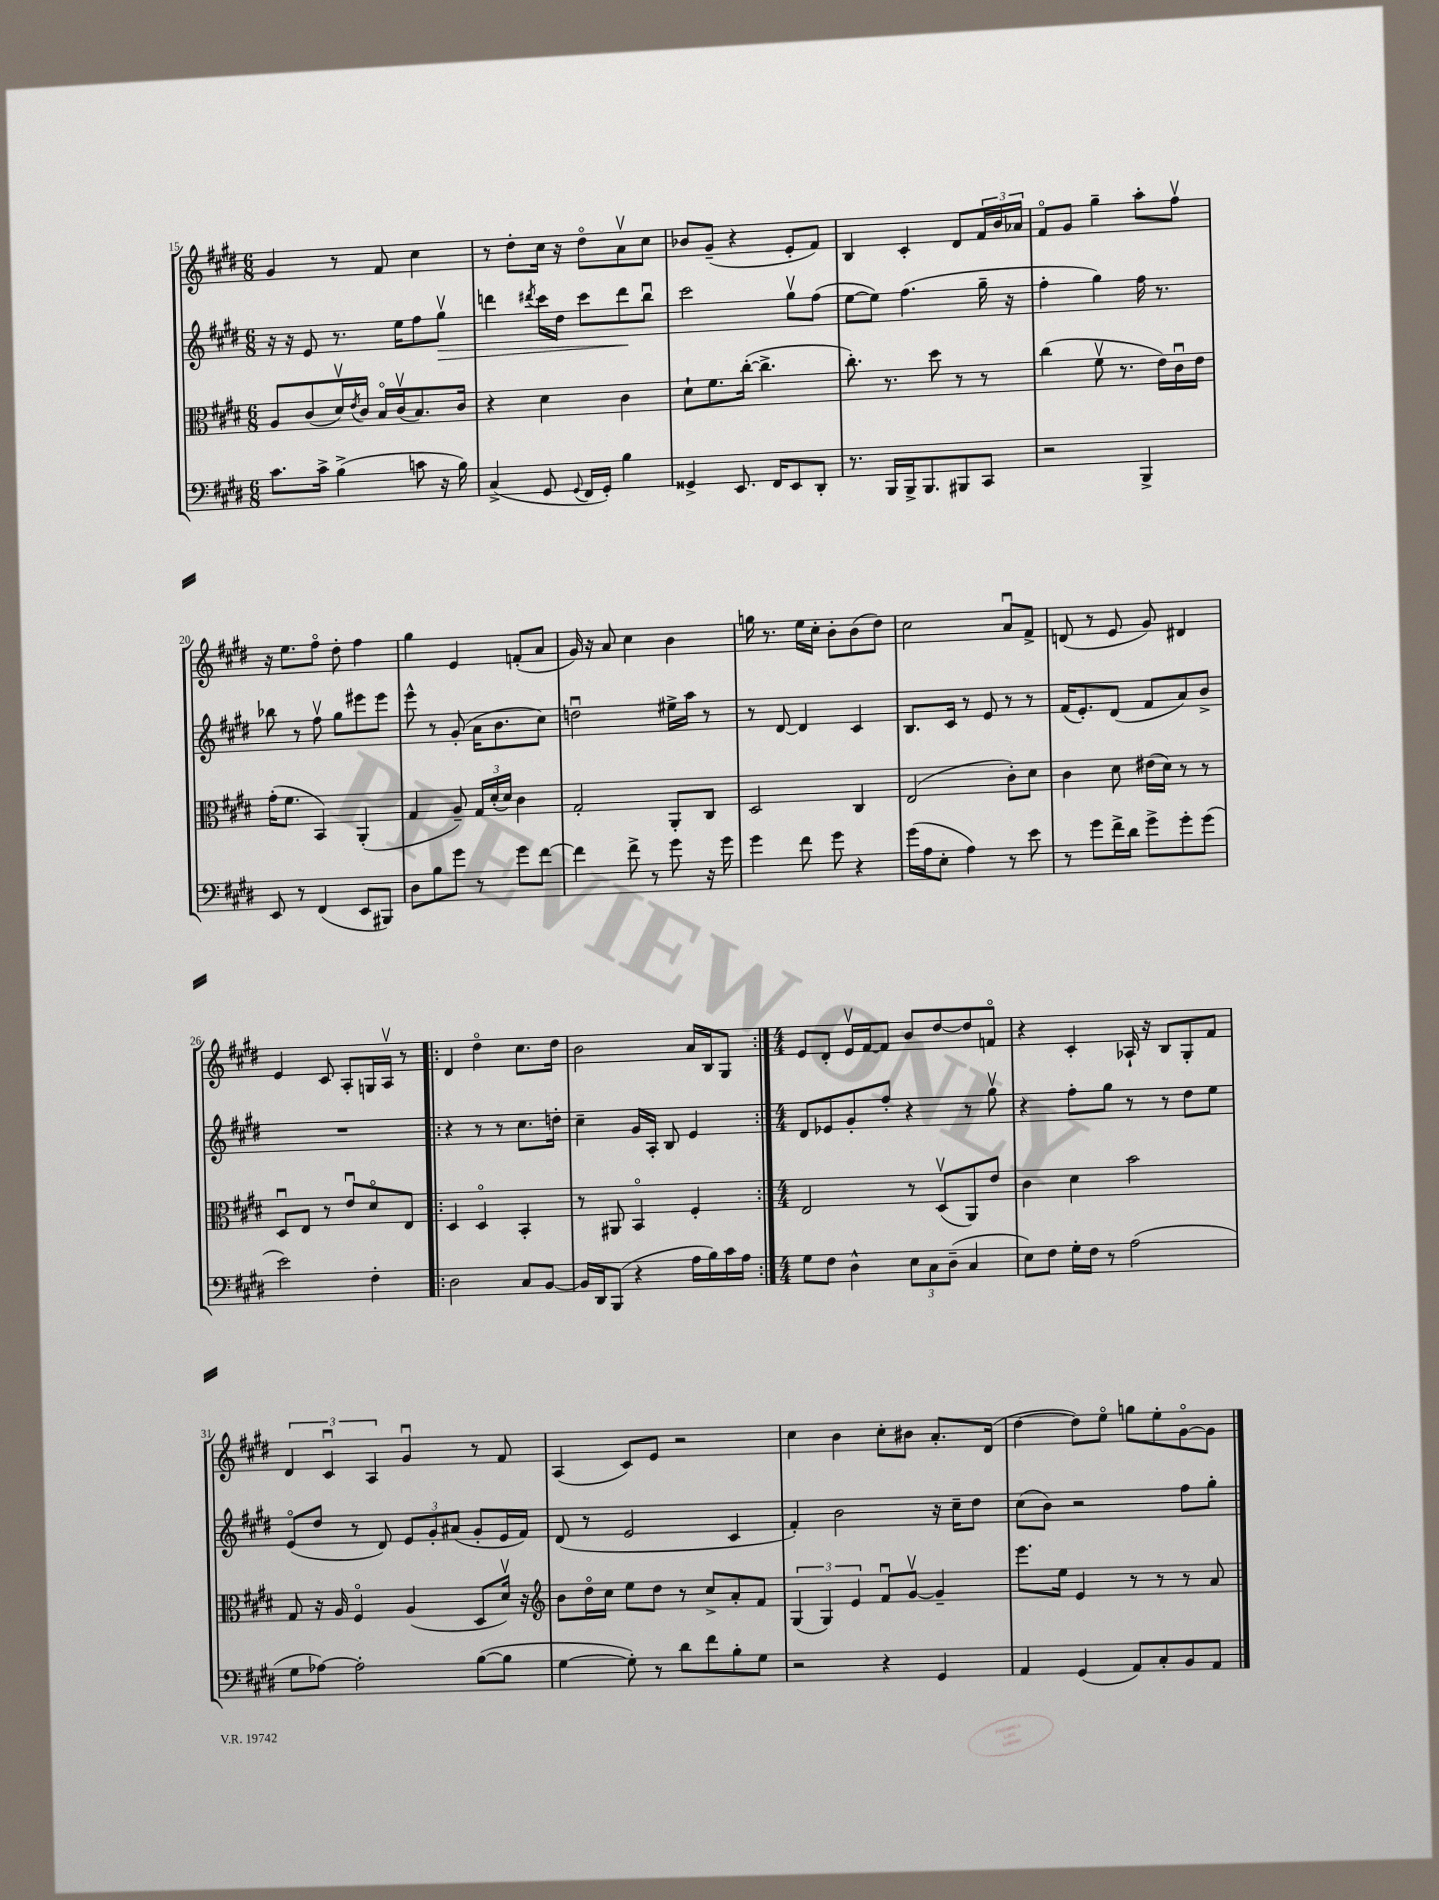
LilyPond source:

<<
\new StaffGroup <<
\new Staff = "s0" {
    \clef treble \key e \major \numericTimeSignature \time 6/8
    gis'4 r8 fis'8 cis''4 |
    r8 dis''8-. cis''16 r16 dis''8\flageolet a'8\upbow cis''8 |
    bes'8 gis'8--( r4 e'8-. fis'8) |
    b4 cis'4-. dis'8 \tuplet 3/2 { fis'16 b'16 aes'16 } |
    fis'8\flageolet gis'8 gis''4-- a''8-. fis''8\upbow |
    r16 e''8. fis''8\flageolet dis''8-. fis''4 |
    gis''4 e'4 f'8-.( a'8 |
    gis'16) r16 a'8 cis''4 b'4 |
    g''16 r8. e''16 cis''16-. b'8-. b'8( dis''8) |
    cis''2 a'8\downbow fis'8-> |
    d'8( r8 e'8 gis'8) dis'4 |
    e'4 cis'8 a8-. g16 a16\upbow r8 |
    \repeat volta 2 { dis'4 dis''4\flageolet cis''8. dis''16 |
    b'2 a'16 b16 gis8 | }
    \numericTimeSignature \time 4/4 e'8 dis'8-. e'16\upbow fis'16~ fis'8 b'8 dis''8~ dis''8 f'8\flageolet |
    r4 cis'4-. aes16-! r16 b8 gis8-. fis'8 |
    \tuplet 3/2 { dis'4 cis'4\downbow a4 } gis'4\downbow r8 fis'8 |
    a4( cis'8) e'8 r2 |
    cis''4 b'4 cis''8-. bis'8 a'8.-. dis'16( |
    dis''4~ dis''8) e''8\flageolet g''8 e''8-. gis'8~\flageolet gis'8 \bar "|." |
}
\new Staff = "s1" {
    \clef treble \key e \major \numericTimeSignature \time 6/8
    r16 r16 e'8 r8. e''16 fis''8 gis''8\upbow\> |
    d'''4 \acciaccatura { dis'''8 } cis'''16 dis''16 cis'''8 dis'''8\! b''8\downbow |
    cis'''2 gis''8\upbow fis''8( |
    e''8~ e''8) fis''4.( gis''16-- r16 |
    fis''4-. gis''4) fis''16 r8. |
    bes''8 r8 fis''8\upbow gis''8 eis'''8 eis'''8 |
    e'''8-^ r8 gis'8-.( a'16 b'8. cis''8) |
    d''2\downbow eis''16-> a''16 r8 |
    r8 dis'8~ dis'4 cis'4 |
    b8. cis'16 r8 e'8 r8 r8 |
    fis'16( e'8.-.) dis'8( fis'8 a'8) b'8-> |
    R2. |
    \repeat volta 2 { r4 r8 r8 cis''8. d''16-. |
    cis''4-- gis'16 a16-. b8 e'4 | }
    \numericTimeSignature \time 4/4 dis'8 ees'8 gis'8-. fis''8-. r4 r8 gis''8\upbow |
    r4 fis''8-. gis''8 r8 r8 dis''8 e''8 |
    e'8\flageolet( dis''8 r8 dis'8) \tuplet 3/2 { e'8 gis'8-. ais'8( } gis'8-. e'16 fis'16) |
    dis'8( r8 e'2 cis'4 |
    fis'4-.) b'2 r16 cis''16-- dis''8 |
    cis''8( b'8) r2 fis''8 gis''8-. \bar "|." |
}
\new Staff = "s2" {
    \clef alto \key e \major \numericTimeSignature \time 6/8
    a8 cis'8( dis'16\upbow) \acciaccatura { e'8 } cis'16 b16\flageolet cis'16\upbow( b8.) cis'16 |
    r4 dis'4 cis'4 |
    dis'8-! fis'8. cis''16~-.( cis''4.-> |
    cis''8.-.) r8. dis''8 r8 r8 |
    cis''4( fis'8\upbow r8. e'16) cis'16\downbow e'16 |
    gis'16-.( fis'8. b,4) a,4-.( |
    gis4 a8--) \tuplet 3/2 { gis16 dis'16-.( dis'16) } cis'4 |
    gis2-. a,8-. cis8 |
    dis2 cis4 |
    e2( cis'8-.) dis'8 |
    cis'4 dis'8 eis'16( dis'16) r8 r8 |
    dis8\downbow e8 r8 e'8\downbow dis'8\flageolet e8 |
    \repeat volta 2 { dis4 dis4\flageolet b,4-. |
    r8 ais,8 b,4\flageolet fis4-. | }
    \numericTimeSignature \time 4/4 e2 r8 dis8\upbow( a,8) e'8 |
    cis'4 dis'4 b'2 |
    gis8 r16 a16 fis4\flageolet a4( dis8 dis'16\upbow) r16 |
    \clef treble b'8 dis''16\flageolet cis''16 e''8 dis''8 r8 cis''8-> a'8-. fis'8 |
    \tuplet 3/2 { gis4( gis4) e'4 } fis'8\downbow gis'8~\upbow gis'4-- |
    e'''8. e''16 e'4 r8 r8 r8 a'8 \bar "|." |
}
\new Staff = "s3" {
    \clef bass \key e \major \numericTimeSignature \time 6/8
    cis'8. cis'16-> b4->( c'8 r16 b16) |
    cis4->( gis,8 \appoggiatura { gis,8 } fis,16 gis,16-.) b4 |
    gisis,4-> e,8. fis,16 e,8 dis,8-. |
    r8. b,,16 b,,16-> b,,8. bis,,8 cis,8 |
    r2 b,,4-> |
    e,8 r8 fis,4( e,8 bis,,8) |
    dis8 b8 gis'8 r8 gis'8 fis'8~ |
    fis'4 fis'8-> r8 gis'8 r16 gis'16 |
    gis'4 fis'8 gis'8 r4 |
    gis'16( a16 e8-. a4) r8 e'8 |
    r8 gis'8 fis'16-> dis'16 gis'8-> gis'8-. gis'8( |
    e'2) fis4-. |
    \repeat volta 2 { dis2 cis8 b,8~ |
    b,16 dis,16 b,,8( r4 a16 b16) cis'16 a16 | }
    \numericTimeSignature \time 4/4 gis8 fis8 dis4-^ \tuplet 3/2 { e8 cis8 dis8--( } cis4 |
    e8) fis8 gis16-. fis16 r8 a2( |
    gis8 aes8~) aes2-. b8~( b8 |
    gis4~ gis8-.) r8 dis'8 fis'8 b8-. gis8 |
    r2 r4 gis,4 |
    a,4 gis,4( a,8) cis8-. b,8 a,8 \bar "|." |
}
>>
>>
\layout { \context { \Score currentBarNumber = #15 } }
